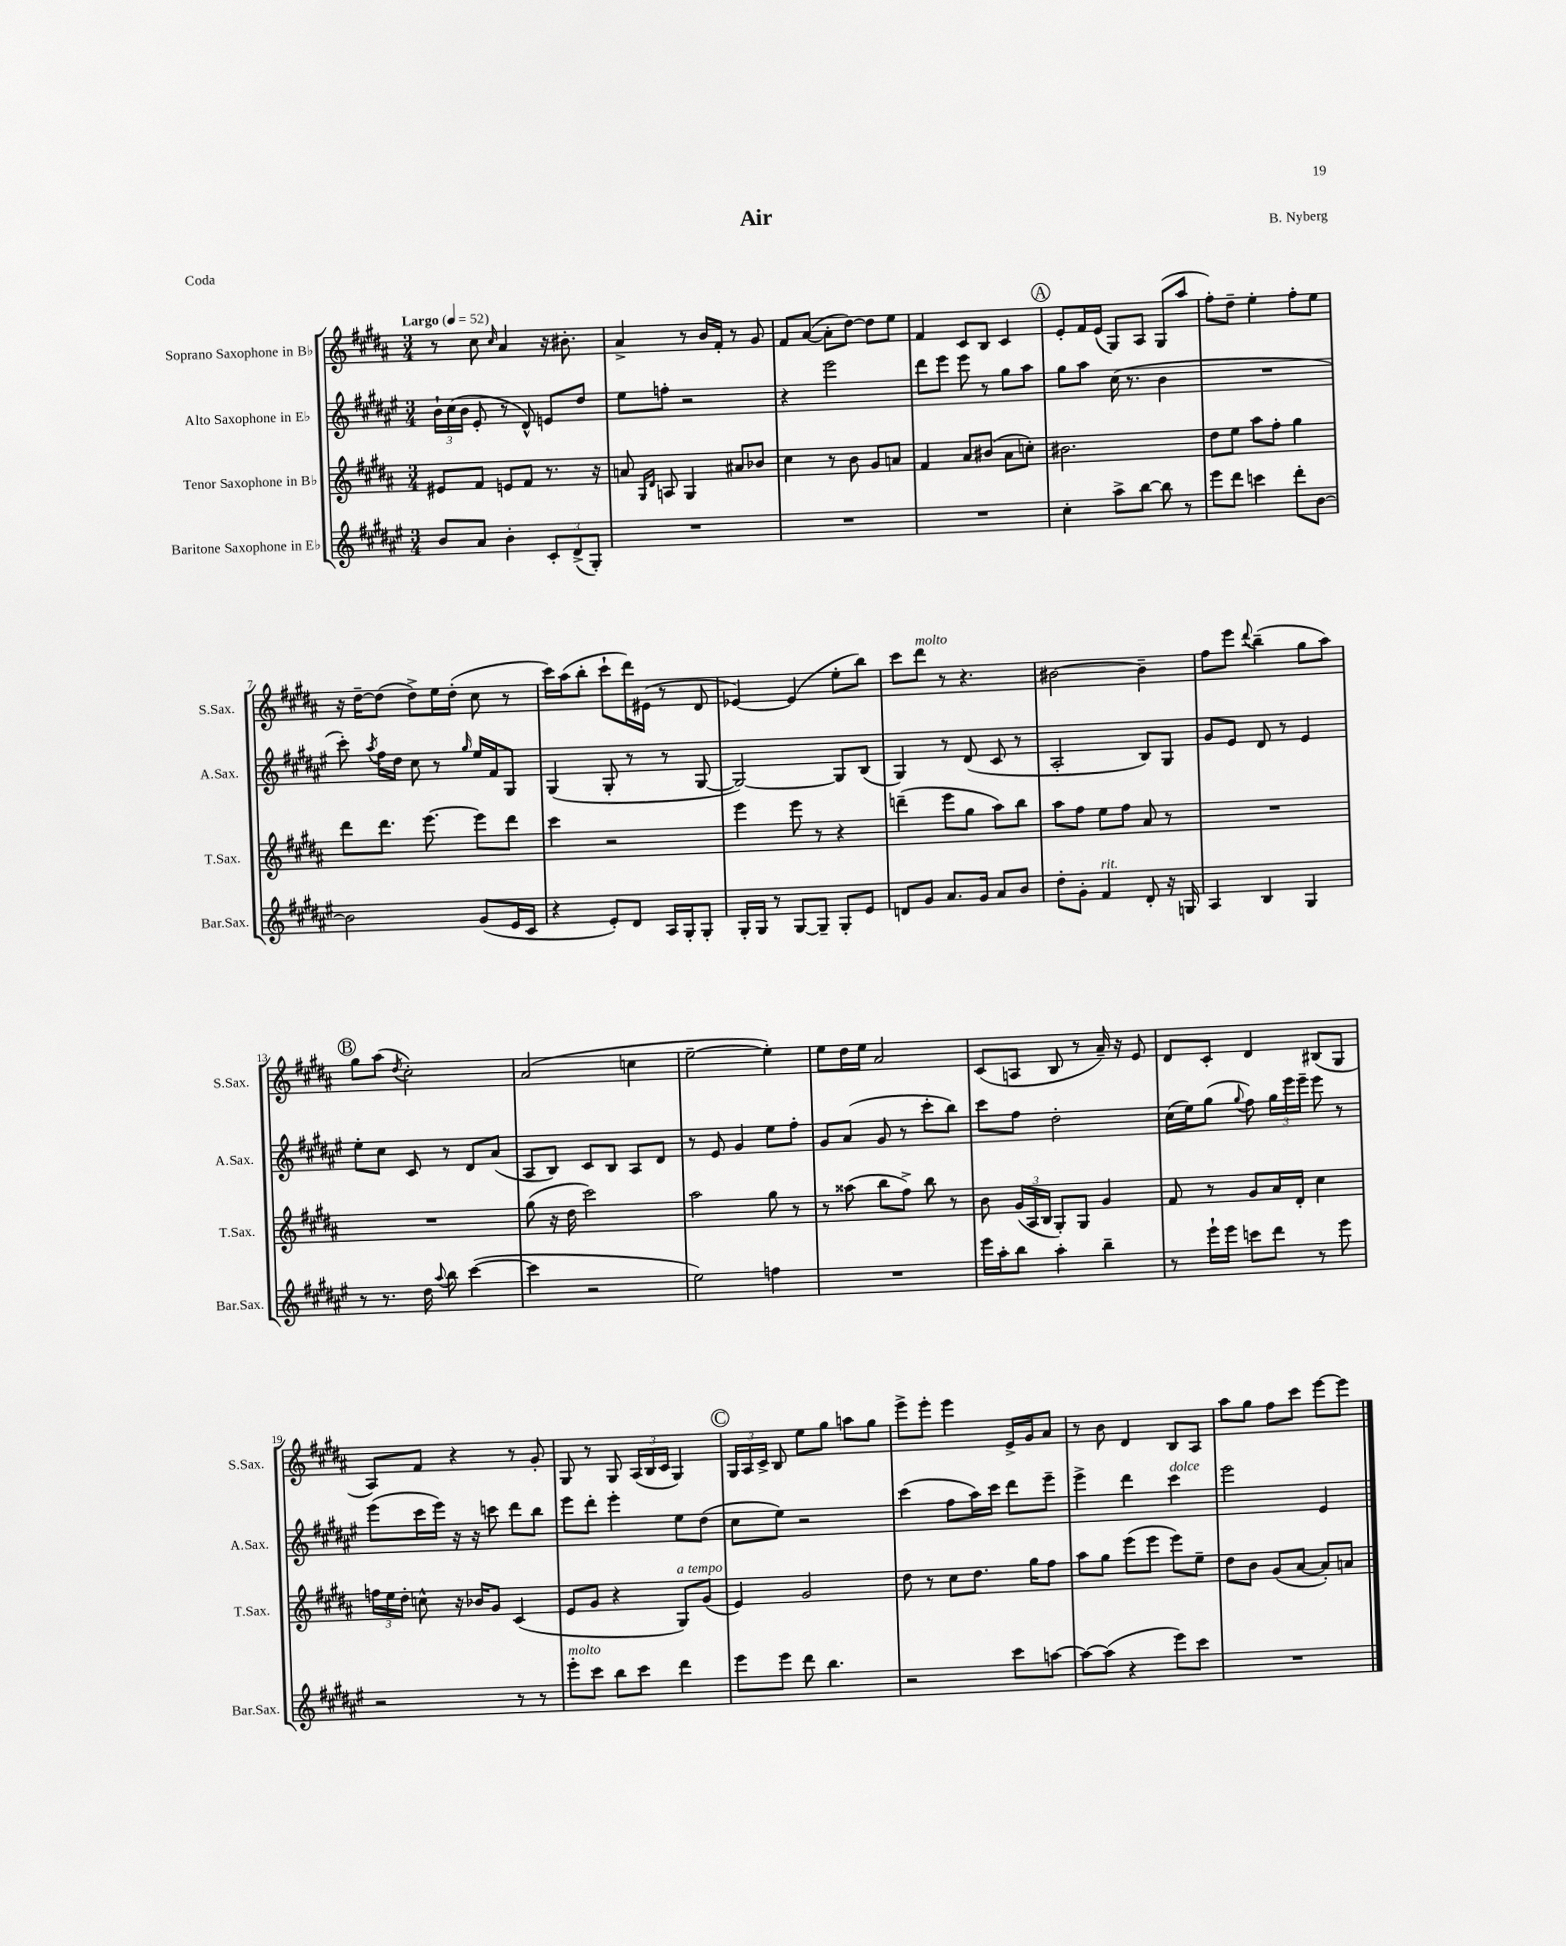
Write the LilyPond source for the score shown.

\header { title = "Air" composer = "B. Nyberg" piece = "Coda" }
<<
\new StaffGroup <<
\new Staff = "s0" \with { instrumentName = "Soprano Saxophone in Bb" shortInstrumentName = "S.Sax." } {
    \clef treble \key b \major \numericTimeSignature \time 3/4 \tempo "Largo" 4 = 52
    \autoBeamOff r8 cis''8 \grace { cis''16 } ais'4 r16 bis'8.-. |
    ais'4-> r8 b'16[ fis'16]-. r8 gis'8 |
    fis'8[ ais'8]~( ais'8[-. dis''8]~) dis''8[ e''8] |
    fis'4 cis'8[ b8] cis'4 |
    \mark \markup { \circle "A" } e'8[-. fis'16 e'16]( gis8[) ais8] gis8[( ais''8] |
    fis''8[-.) dis''8]-- e''4-. fis''8[-. e''8] |
    r16 dis''16[~-- dis''8]( dis''8[->) e''16 dis''16]-.( cis''8 r8 |
    cis'''16[) ais''16( b''8]-. cis'''8[-! dis'''16) eis'16]( r8 dis'8 |
    ees'4~) ees'4( e''8[-. b''8]) |
    cis'''8[ dis'''8]^\markup { \italic "molto" } r8 r4. |
    bis'2~ bis'4-- |
    fis''8[ e'''8] \appoggiatura { dis'''8 } b''4--( gis''8[ ais''8]) |
    \mark \markup { \circle "B" } gis''8[ ais''8]( \acciaccatura { dis''8 } cis''2-.) |
    ais'2( c''4 |
    e''2~-- e''4-.) |
    e''8[ dis''16 e''16] ais'2 |
    cis'8[( a8] b8 r8 ais'16--) r16 e'8 |
    dis'8[ cis'8]-. dis'4 bis8[( gis8] |
    ais8[) fis'8] r4 r8 gis'8-. |
    gis8 r8 gis8 \tuplet 3/2 { ais16[( b16 cis'16] } gis4) |
    \mark \markup { \circle "C" } \tuplet 3/2 { gis16[ ais16 cis'16]-> } b8 e''8[ gis''8] a''8[ gis''8] |
    e'''8[-> e'''8]-. e'''4 e'16[-> gis'16 ais'8] |
    r8 b'8 dis'4 b8[ ais8] |
    ais''8[ gis''8] fis''8[ cis'''8] e'''8[~ e'''8] \bar "|." |
}
\new Staff = "s1" \with { instrumentName = "Alto Saxophone in Eb" shortInstrumentName = "A.Sax." } {
    \clef treble \key fis \major \numericTimeSignature \time 3/4
    \autoBeamOff \tuplet 3/2 { b'16[-! cis''16( b'16] } eis'8-. r8 dis'8-^) e'8[ dis''8] |
    eis''8[ f''8]-. r2 |
    r4 eis'''2 |
    dis'''8[ eis'''8] eis'''8 r8 gis''8[ ais''8] |
    \mark \markup { \circle "A" } gis''8[ ais''8] cis''16( r8. b'4 |
    R2. |
    cis'''8-.) \acciaccatura { ais''8 } fis''16[ dis''16] cis''8 r8 \grace { gis''16 } eis''16[ fis'16 gis8] |
    gis4( gis8-. r8 r8 gis8~ |
    gis2~) gis8[ b8]( |
    gis4) r8 dis'8( cis'8 r8 |
    ais2-. b8[) gis8] |
    gis'8[ eis'8] dis'8 r8 eis'4 |
    \mark \markup { \circle "B" } eis''8[-. cis''8] cis'8 r8 dis'8[ ais'8]( |
    ais8[ b8]) cis'8[ b8] ais8[ dis'8] |
    r8 eis'8 gis'4 eis''8[ fis''8]-. |
    gis'8[ ais'8]( gis'8 r8 cis'''8[-. b''8]) |
    cis'''8[ fis''8] dis''2-. |
    cis''16[( eis''16) gis''8]( \appoggiatura { gis''8 } fis''8) \tuplet 3/2 { gis''16[ eis'''16 eis'''16]-- } eis'''8 r8 |
    eis'''8[( cis'''16 eis'''16]) r16 r16 c'''8 dis'''8[ b''8] |
    eis'''8[ dis'''8]-. eis'''4-. eis''8[ dis''8]( |
    \mark \markup { \circle "C" } cis''8[ eis''8]) r2 |
    cis'''4( fis''8[ ais''16) cis'''16] dis'''8[ eis'''8]-- |
    eis'''4-> dis'''4 cis'''4^\markup { \italic "dolce" } |
    eis'''2 eis'4 \bar "|." |
}
\new Staff = "s2" \with { instrumentName = "Tenor Saxophone in Bb" shortInstrumentName = "T.Sax." } {
    \clef treble \key b \major \numericTimeSignature \time 3/4
    \autoBeamOff eis'8[ fis'8] e'8[ fis'8] r8. r16 |
    a'8 \grace { gis16[ dis'16] } a8 gis4 ais'8[ bes'8] |
    cis''4 r8 b'8 gis'8[ a'8] |
    fis'4 ais'8[ bis'8]( ais'8[ c''8]-.) |
    \mark \markup { \circle "A" } bis'2. |
    dis''8[ e''8] ais''8[ fis''8]-. gis''4 |
    dis'''8[ dis'''8.] e'''8.~ e'''8[ dis'''8] |
    cis'''4 r2 |
    e'''4 e'''8 r8 r4 |
    d'''4--( e'''8[ gis''8] ais''8[) b''8] |
    ais''8[ fis''8] e''8[ fis''8] ais'8 r8 |
    R2. |
    \mark \markup { \circle "B" } R2. |
    gis''8( r16 dis''16 cis'''2) |
    ais''2 gis''8 r8 |
    r8 aisis''8( b''8[ fis''8]->) b''8 r8 |
    b'8 \tuplet 3/2 { gis'16[( ais16 b16] } gis8[-.) gis8] gis'4 |
    fis'8 r8 gis'8[ ais'16 dis'16]-. cis''4 |
    \tuplet 3/2 { f''16[ e''16 dis''16]-. } c''8-^ r16 bes'16[ gis'8] cis'4( |
    e'8[ gis'8] r4 gis8[^\markup { \italic "a tempo" }) gis'8]( |
    \mark \markup { \circle "C" } e'4) gis'2 |
    dis''8 r8 cis''8[ dis''8.] gis''16[ fis''8] |
    ais''8[ gis''8] e'''8[( e'''8] e'''8[) e''8]-- |
    dis''8[ b'8] gis'8[( ais'8]~ ais'8[-.) a'8] \bar "|." |
}
\new Staff = "s3" \with { instrumentName = "Baritone Saxophone in Eb" shortInstrumentName = "Bar.Sax." } {
    \clef treble \key fis \major \numericTimeSignature \time 3/4
    \autoBeamOff b'8[ ais'8] b'4-. \tuplet 3/2 { cis'8[-. dis'8->( gis8]-.) } |
    R2. |
    R2. |
    R2. |
    \mark \markup { \circle "A" } cis''4-. ais''8[-> b''8]~ b''8 r8 |
    eis'''8[ dis'''8] c'''4 dis'''8[-. b'8]~ |
    b'2 gis'8[( eis'16 cis'16] |
    r4 eis'8[-.) dis'8] ais16[ gis16-. gis8]-. |
    gis16[-. gis16] r8 gis8[~ gis8]-- gis8[-. eis'8] |
    d'8[ gis'8] ais'8.[ gis'16] ais'8[ b'8] |
    dis''8[-. gis'8]-. fis'4^\markup { \italic "rit." } dis'8-. r16 g16 |
    ais4 b4 gis4 |
    \mark \markup { \circle "B" } r8 r8. dis''16 \appoggiatura { ais''8 } b''8 cis'''4~( |
    cis'''4 r2 |
    eis''2) f''4 |
    R2. |
    eis'''16[ ais''16-. b''8] ais''4-. b''4-- |
    r8 eis'''16[-! eis'''16] c'''8[ dis'''8] r8 eis'''8 |
    r2 r8 r8 |
    eis'''8[-.^\markup { \italic "molto" } cis'''8] b''8[ cis'''8] dis'''4 |
    \mark \markup { \circle "C" } eis'''8[ eis'''8] dis'''8 b''4. |
    r2 cis'''8[ a''8]~ |
    a''8[~ a''8]( r4 eis'''8[) cis'''8] |
    R2. \bar "|." |
}
>>
>>
